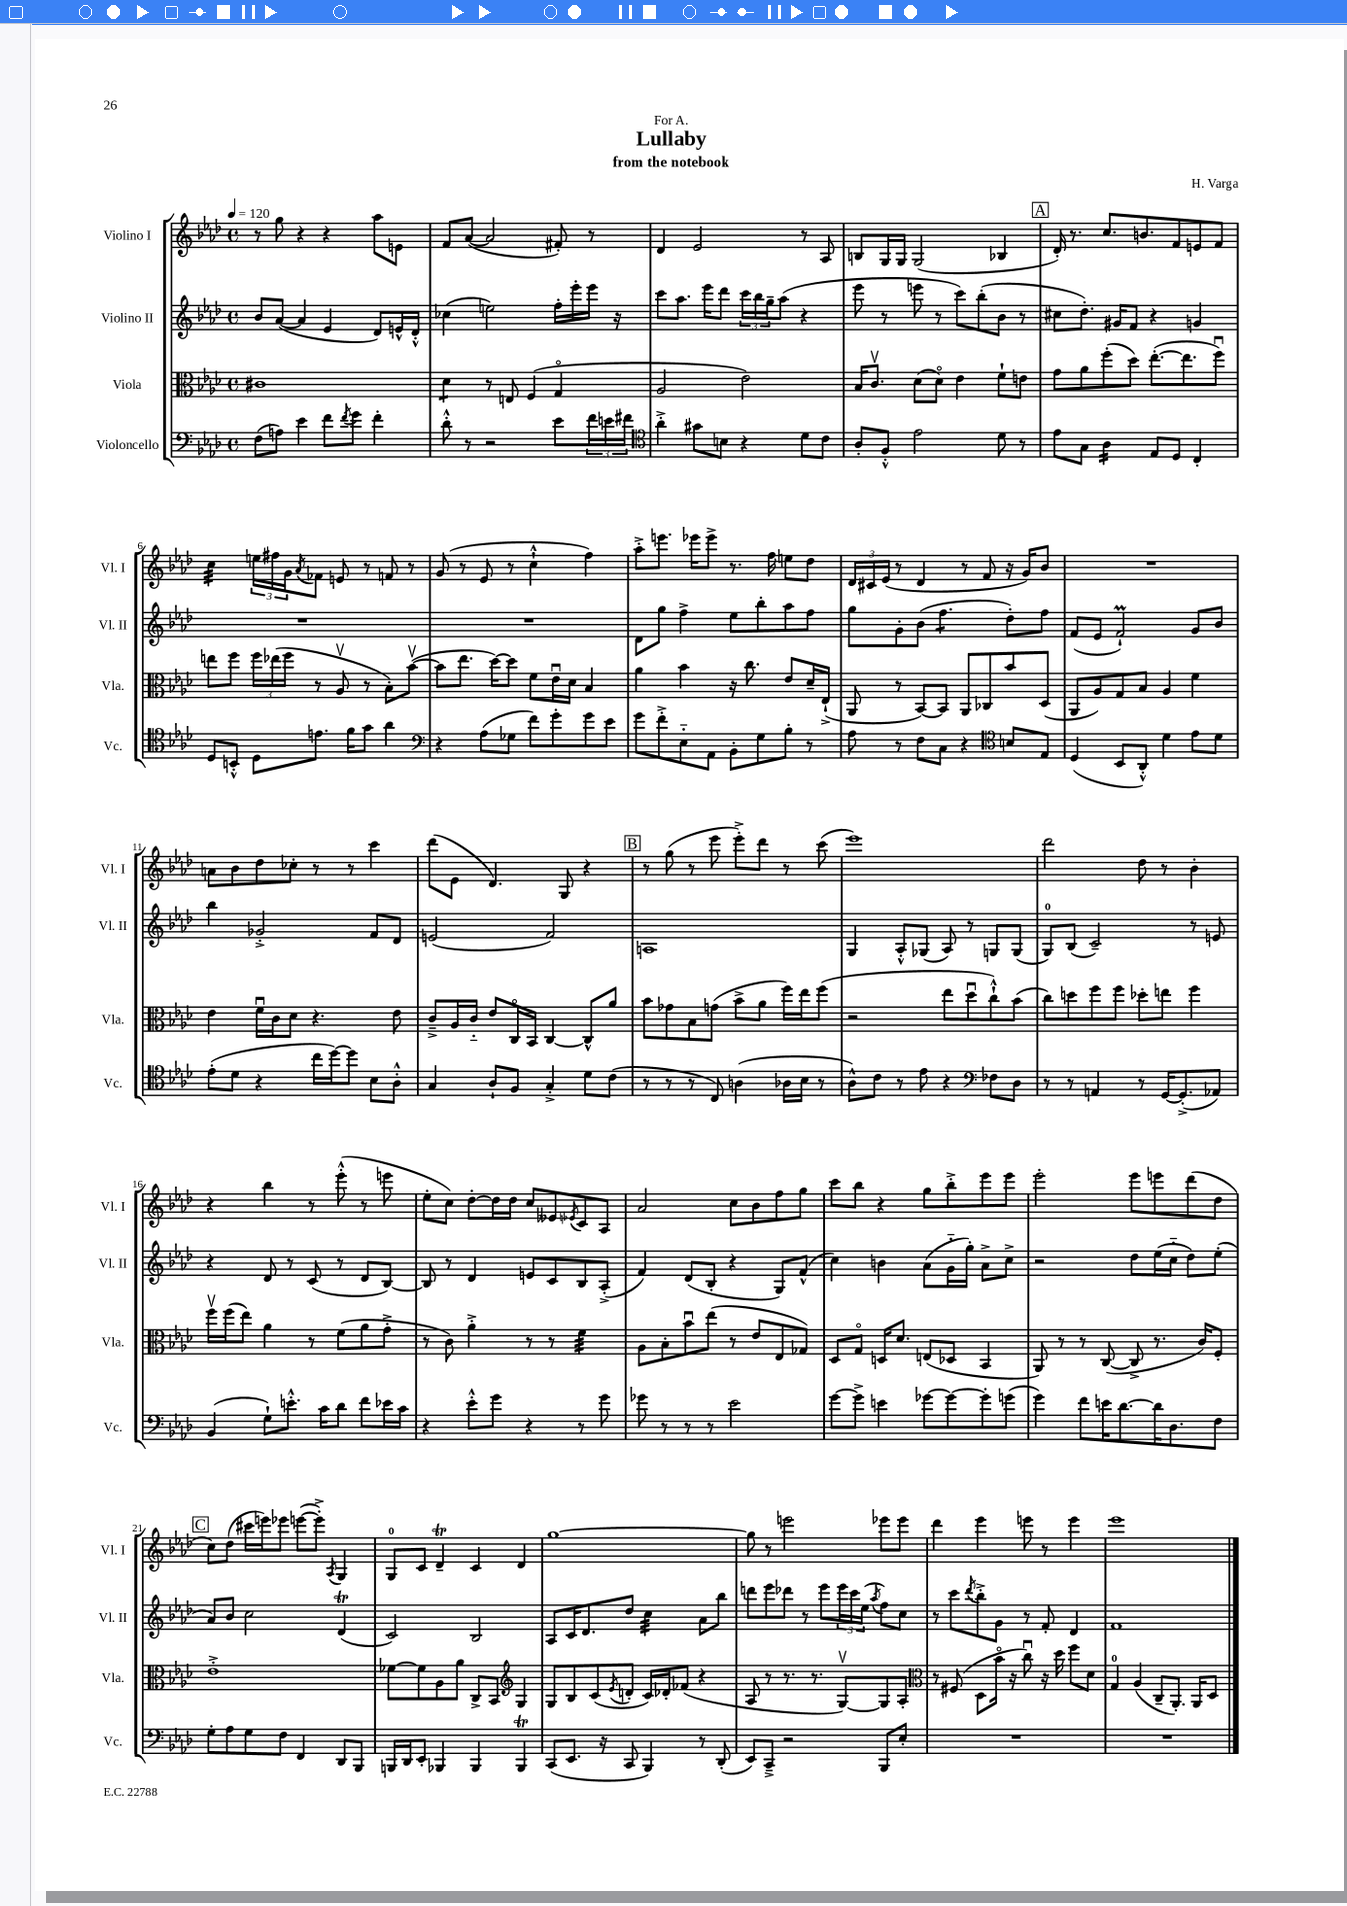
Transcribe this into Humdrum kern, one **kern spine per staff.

**kern	**kern	**kern	**kern
*staff4	*staff3	*staff2	*staff1
*clefF4	*clefC3	*clefG2	*clefG2
*k[b-e-a-d-]	*k[b-e-a-d-]	*k[b-e-a-d-]	*k[b-e-a-d-]
*M4/4	*M4/4	*M4/4	*M4/4
*met(c)	*met(c)	*met(c)	*met(c)
*MM120	*MM120	*MM120	*MM120
(8F	1c#	8b-	8r
8A)	.	([8a-	8gg
4e-	.	4a-]	4r
8f	.	4e-	4r
8qf	.	.	.
8g	.	.	.
4f'	.	8d-)	8aa-
.	.	16e^^	8e
.	.	16d-'^^	.
=	=	=	=
8d-'^^	4d-	(4cc-	8f
8r	.	.	([8a-
2r	8r	2ee)	2a-]
.	8E	.	.
.	(4F	.	.
8e-	4Go	16ff'	8f#')
.	.	16eee-'	.
24f	.	16eee-	8r
24e	.	.	.
.	.	16r	.
24f#	.	.	.
=	=	=	=
*clefC4	*	*	*
4a-'^	2A-	8ccc	4d-
.	.	8.aa-	.
8g#	.	.	2e-
.	.	16eee-	.
8B	.	8ddd-	.
4r	2e-)	24ccc	.
.	.	24bb-	.
.	.	24gg~	.
.	.	(8aa-	.
8d-	.	4r	8r
8c	.	.	8A-
=	=	=	=
8A-'	16B-	8eee-	8B
.	8.cv	.	.
8F'^^	.	8r	16G
.	.	.	16G
2e-	(8d-	8eee	(2G
.	8d-o)	8r	.
.	4e-	8ccc)	.
.	.	(8bb-'	.
8d-	8f`	8b-	4B-
8r	8e	8r	.
=	=	=	=
8e-	8g	8cc#	16d-')
.	.	.	8.r
8G	8a-	8.dd-')	.
4A-	(8ff'	.	8.cc
.	.	16g#	.
.	8dd-)	8f	.
.	.	.	8.b
8E-	([8.ee-'	4r	.
8D-	.	.	8f
.	8.ee-]	.	.
4C'	.	4g	8e
.	8ffu)	.	8f
=	=	=	=
8D-	8ee	1r	4cc
8BB'^^	8ff	.	.
8D-	24ff	.	24ee
.	(24ee-	.	24ff#
.	24ff	.	24g
.	.	.	8qa-
8.e	8r	.	8f-
.	8A-v	.	8e
16f	.	.	.
8g	8r	.	8r
4a-	8B-')	.	8f
.	([8b-v	.	8r
=	=	=	=
*clefF4	*	*	*
4r	8b-]	1r	(8g
.	8.ee-	.	8r
(8A-	.	.	8e-
.	[16dd-)	.	.
8G-	8dd-]	.	8r
8f)	8f	.	4cc`^^
8g'	16e-u	.	.
.	16d-	.	.
8g	4B-	.	4ff)
8e-	.	.	.
=	=	=	=
8g	4a-	8d-	8aa-'^
8f'^	.	8gg	8.eee
8E-'~	4b-	4ff^	.
.	.	.	16eee-
8AA-	.	.	8eee-^
8BB-'	16r	8ee-	8.r
.	8.cc	.	.
8G	.	8bb-'	.
.	.	.	16ff
8B-'	8e-	8aa-	8ee
8r	16d-~	8ff	8dd-
.	(16E-`^	.	.
=	=	=	=
8A-	8AA-	8gg	24d-
.	.	.	24c#
.	.	.	(24e-
8r	8r	8g'	8r
8F	[8BB-)	(8b-	4d-
8C	8BB-]	4.ff	.
4r	8AA-	.	8r
.	8C-	.	8f
*clefC4	*	*	*
8B	8b-	8dd-')	16r
.	.	.	16g)
8E-	(8D-	8ff	8b-
=	=	=	=
(4D-	8AA-	(8f	1r
.	8A-)	8e-	.
8BB-	8G	2f`)	.
8AA-'^^)	8B-	.	.
4d-	4A-	.	.
8e-	4f	8g	.
8d-	.	8b-	.
=	=	=	=
(8e-'	4e-	4bb-	8a
8d-	.	.	8b-
4r	16fu	2g-'^	8dd-
.	16c	.	.
.	8d-	.	8cc-'
16cc	4.r	.	8r
[16dd-)	.	.	.
8dd-]	.	.	8r
8B-	.	8f	4ccc
8A-'^^	8e-	8d-	.
=	=	=	=
4G	8c~^	(2e	(8ddd-
.	16A-	.	8e-
.	16c'~	.	.
8A-`	8e-	.	4.d-)
8F	16Co	.	.
.	16BB-	.	.
4G'^	[4C	2f)	.
.	.	.	8G
8d-	8C^^]	.	4r
(8c	8a-	.	.
=	=	=	=
8r	8b-	1A	8r
8r	8g-	.	(8gg
8r	8B-	.	8r
8C)	(8g	.	8eee-
(4A	8b-^	.	8eee-'^)
.	8a-	.	8ddd-
16A-	16ff)	.	8r
16B-	16ee-	.	.
8r	(8ff	.	(8ccc
=	=	=	=
8A-^^)	2r	4G	1eee-)
8c	.	.	.
8r	.	8A-'^^	.
8e-	.	(8G-	.
4r	8ee-	8A-)	.
.	8dd-u	8r	.
*clefF4	*	*	*
8F-	8cc`^^)	8G	.
8D-	(8b-	(8G	.
=	=	=	=
8r	8cc)	8G)	2ddd-
8r	8dd	(8B-	.
4AA	8ff	2c~)	.
.	8ff	.	.
8r	8dd-'	.	8dd-
[16GG	8ee	.	8r
(8.GG'^]	.	.	.
.	4ff	8r	4b-'
8AA-)	.	8e	.
=	=	=	=
(4BB-	16ffv	4r	4r
.	(16ff	.	.
.	8ee-)	.	.
8G`)	4a-	8d-	4bb-
8.e'^^	.	8r	.
.	8r	(8c	8r
16c	.	.	.
8d-	(8f	8r	(8eee-'^^
8f	8a-	8d-	8r
16e-	8g'^	[8B-)	8eee
16c	.	.	.
=	=	=	=
4r	8r	8B-]	8ee-'
.	8c)	8r	8cc)
8e-'^^	4a-'^	4d-	[8dd-'
8g	.	.	16dd-]
.	.	.	16dd-
4r	8r	8e	8cc
.	8r	8c	8e--
.	.	.	8qe-
8r	4f	8B-	8c
8g	.	(8A-'^	8A-
=	=	=	=
8g-	8A-	4f)	2a-
8r	8B-'	.	.
8r	8b-u	(8d-	.
8r	(8ee-	8B-'	.
2e-	8r	4r	8cc
.	8e-	.	8b-
.	8E-	8G)	8ff
.	8G-)	(8f^^	8gg
=	=	=	=
[8g	8D-	4cc)	8ccc
8g^]	8Go	.	8bb-
4e	16D	4b	4r
.	8.d-	.	.
[8g-	(8E	(8a-	8gg
8g-_	8D-	16g'~	8bb-'^
.	.	16gg')	.
8g-']	4BB-	8a-^	8eee-
(8g	.	8cc^	8eee-
=	=	=	=
4g)	8AA-)	2r	2eee-'
.	8r	.	.
8f	8r	.	.
16e	([8C	.	.
[8.d-	.	.	.
.	8C^]	8dd-	8eee-
16d-]	8.r	(16ee-	8eee
8.D-	.	16cc'~	.
.	.	8dd-)	(8ddd-
.	16c)	.	.
8F	8F'	(8ee-'	8dd-
=	=	=	=
8G'	1e-'^	8a-)	8cc)
8A-	.	8b-	(8dd-
8G	.	2cc	16ccc#
.	.	.	16eee)
8F	.	.	8eee-
4FF	.	.	([8eee
.	.	.	8eee'^])
.	.	.	8qA-
8DD-	.	(4d-	4G
8BBB-	.	.	.
=	=	=	=
16BBB	[8f-	2c)	8G
16DD-	.	.	.
8EE-'	8f-]	.	8c
4BBB-	8A-	.	4d-~
.	8a-	.	.
4BBB-	8C^	2B-	4c
.	8BB-	.	.
*	*clefG2	*	*
4BBB-	4G	.	4d-
=	=	=	=
(8CC	8G	8A-	[1gg
8.EE-	8B-	16c	.
.	.	8.d-	.
.	(8c	.	.
16r	.	.	.
.	8qe-	.	.
8CC	8d'	8dd-	.
4BBB-)	16c)	4cc	.
.	16d-'	.	.
.	(8f-	.	.
8r	4r	8a-	.
(8DD-'	.	8bb-	.
=	=	=	=
8EE-)	8A-	8ddd	8gg]
8CC~^	8r	8eee-	8r
2r	8.r	8ddd-	2eee
.	.	8r	.
.	8.r	.	.
.	.	8eee-	.
.	[8Gv)	24eee-	.
.	.	24ccc	.
.	.	(24ee-	.
.	.	8qaa-	.
8BBB-	8G]	8ff)	8eee-
8E-'	8A-'	8cc	8eee-
=	=	=	=
*	*clefC3	*	*
1r	8r	8r	4ddd-
.	(8F#	8ccc	.
.	.	8qddd-	.
.	8D-	8bb-'^	4eee-
.	16b-o	8g	.
.	16r	.	.
.	8ccu)	8r	8eee
.	16r	8f'	8r
.	16dd-	.	.
.	8ff	4d-	4eee
.	8d-	.	.
=	=	=	=
1r	4G	1f	1eee-
.	(4A-	.	.
.	8C~	.	.
.	8.AA-')	.	.
.	16AA-	.	.
.	8D-	.	.
==	==	==	==
*-	*-	*-	*-
